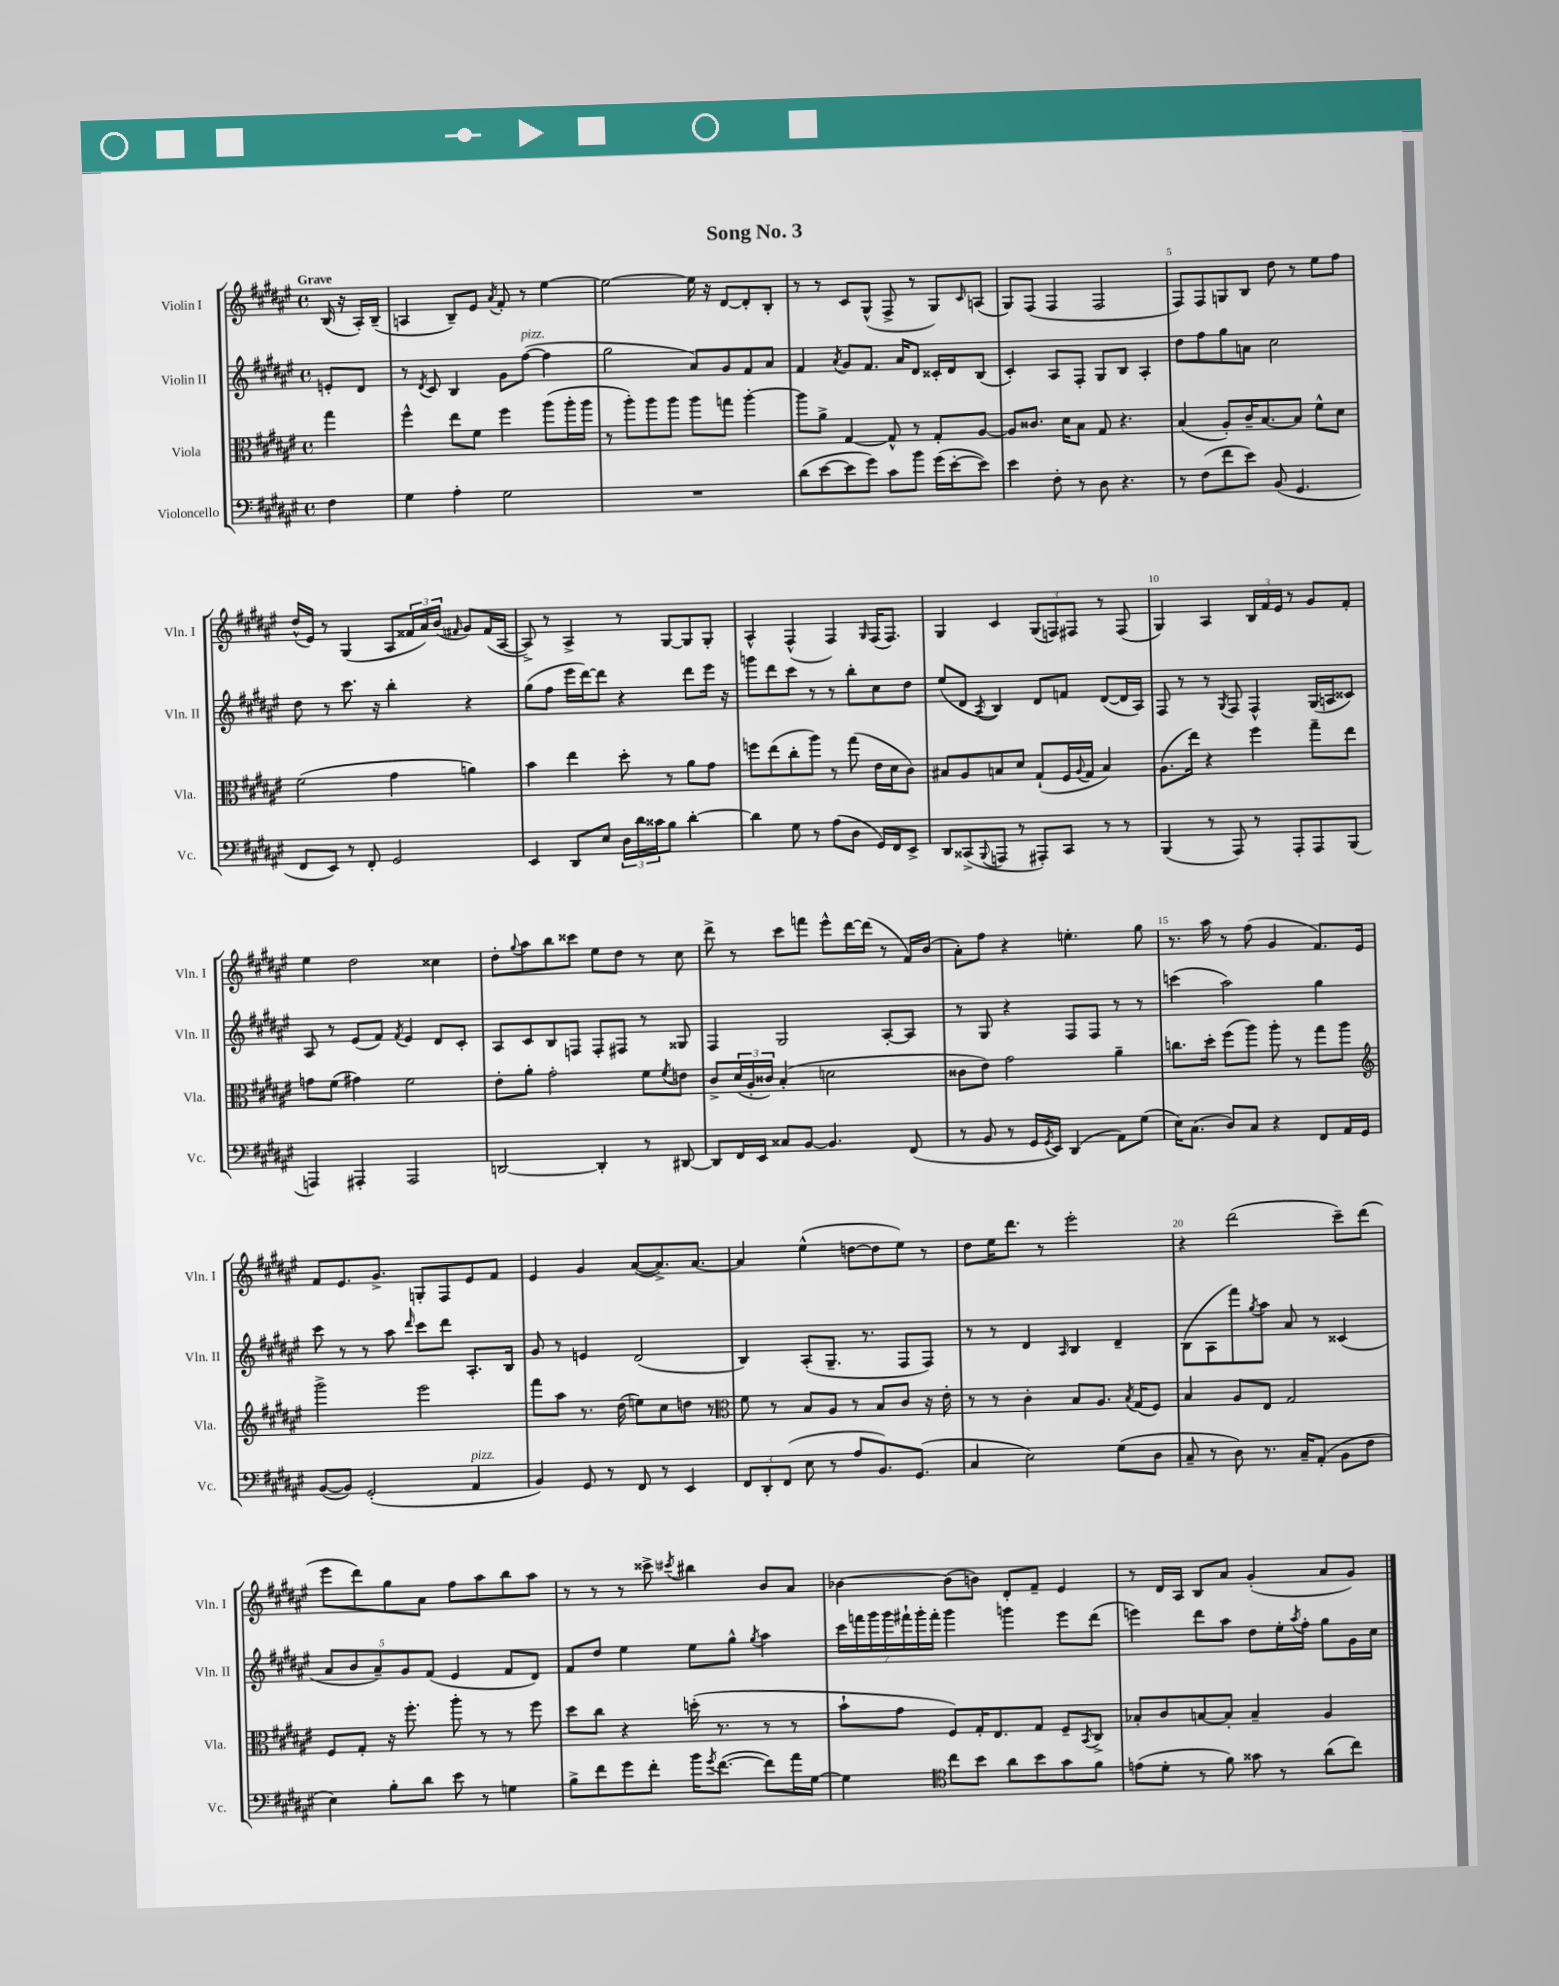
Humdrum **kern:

**kern	**kern	**kern	**kern
*staff4	*staff3	*staff2	*staff1
*clefF4	*clefC3	*clefG2	*clefG2
*k[f#c#g#d#a#e#]	*k[f#c#g#d#a#e#]	*k[f#c#g#d#a#e#]	*k[f#c#g#d#a#e#]
*M4/4	*M4/4	*M4/4	*M4/4
*met(c)	*met(c)	*met(c)	*met(c)
4F#	4gg#	8e'	(16B
.	.	.	16r
.	.	8d#	16A#')
.	.	.	(16B~
=	=	=	=
4G#	4ff#^^	8r	4A
.	.	8qd#	.
.	.	8c#	.
4A#'	8ee#	4B	8B~)
.	8f#	.	8e#
.	.	.	8qa#
2G#	4ff#	8g#	8f#'
.	.	([8ff#	8r
.	(8aa#	4ff#]	[4ee#
.	16aa#'	.	.
.	16aa#	.	.
=	=	=	=
1r	8r	2gg#	2ee#_
.	8aa#')	.	.
.	8aa#	.	.
.	8aa#	.	.
.	8aa#	8a#)	16ee#]
.	.	.	16r
.	8gg	8g#	[8d#
.	[4aa#'	8f#	8d#']
.	.	8a#	8B'
=	=	=	=
(8d#	8aa#]	4f#	8r
[8e#	8a#^	.	8r
.	.	8qa#	.
8e#]	[4G#	8g#	8c#
8g#)	.	8.f#	(8G#^^
8c#	8G#^^]	.	8F#^
.	.	16a#	.
8b	8r	8d#	8r
(16g#	8G#'	16c##'	8G#)
[16e#'	.	16d#	.
.	.	.	16qqc#
8e#])	[8A#	(8B	(8A
=	=	=	=
4e#	8A#]	4c#')	8G#)
.	8.c##	.	(8F#
8F#'	.	8A#	4F#
.	16d#	.	.
8r	8B	8F#'	.
8D#	8G#	8G#	2F#
4.r	4.r	8B	.
.	.	4A#'	.
=	=	=	=
8r	(4B	8dd#	8F#)
(8F#	.	8ff#	8F#
8f#	8A#')	8gg#	8G
8e#)	16c#~	8a	8B
.	[8.B	.	.
(8BB	.	2cc#	8dd#
4.GG#	8B]	.	8r
.	8f#^^	.	8ee#
.	8d#	.	8ff#
=	=	=	=
8FF#	(2f#	8dd#	(16dd#^^
.	.	.	16e#)
8EE#)	.	8r	8r
8r	.	8.ccc#	(4G#
8FF#'	.	.	.
.	.	16r	.
2GG#	4g#	4bb'	8A#
.	.	.	24f##
.	.	.	24a#)
.	.	.	(24b
.	.	.	16qqf#
.	4a)	4r	8g#)
.	.	.	(16f#
.	.	.	[16A#
=	=	=	=
4EE#	4b	(8gg#	8A#^])
.	.	8ff#	8r
8DD#	4ee#	16eee#	4A#^
.	.	[16ddd#)	.
8E#	.	8ddd#]	.
24D#	8dd#'	4r	8r
24d#	.	.	.
24c##	.	.	.
8B	8r	.	[8G#
[4d#'	8a#	8ddd#	8G#]
.	8g#	16eee#	8G#'
.	.	16r	.
=	=	=	=
4d#]	8ff	8ggg	4A#^^
.	(8ee#	8ddd#	.
8G#	8cc#'	8ccc#	(4F#^^
8r	8aa#)	8r	.
(8A#	8r	8r	4F#)
8D#	(8gg#	8bb'	.
.	.	.	16qqG#
16GG#)	16e#	8cc#	(16F#
16FF#	16d#	.	8.F#)
8EE#^	8c#)	8dd#	.
=	=	=	=
8DD#	8B#	(8ee#	4G#
(8CC##^	8A#	8d#	.
8qqBBB	.	8qA#	.
8AAA	8B	4B)	4c#
8r	8d#	.	.
8AAA#')	(8G#`	8d#	(12G#
.	.	.	12F)
8CC##	16F#	8f	.
.	.	.	12F#
.	8qqA#	.	.
.	16G#	.	.
8r	4B)	([8d#	8r
8r	.	16d#]	(8F#
.	.	16A#)	.
=	=	=	=
(4BBB	(8.A#	8F#	4G#)
.	.	8r	.
.	16ee#)	.	.
8r	4r	8r	4A#
.	.	8qG#	.
8AAA#)	.	8F#	.
8r	4ff#	4F#^^	24B
.	.	.	24f#
.	.	.	24e#
8AAA#'	.	.	8r
8AAA#	8gg#~	(16G#	8g#
.	.	16A	.
(8BBB	8ee#	8c##)	8f#'
=	=	=	=
4AAA)	8g	8A#	4ee#
.	(8f#	8r	.
4AAA#'	4g#)	(8e#	2dd#
.	.	8f#)	.
.	.	8qf#	.
2AAA#	2f#	4e#	.
.	.	8d#	4cc##
.	.	8c#'	.
=	=	=	=
[2DD	8e#'	8A#	8dd#'
.	.	.	8qqgg#
.	8a#'	8c#	8aa#
.	2g#'	8B	8bb
.	.	8F	8ccc##
4DD']	.	8F'	8ee#
.	.	8F#	8dd#
8r	8f#	8r	8r
.	8qf#	.	.
[8DD#	8e	8G##	8cc#
=	=	=	=
8DD#]	8c#^	4F#	8ddd#^
16FF#	(24d#	.	8r
.	24A#'	.	.
16EE#	.	.	.
.	24c##)	.	.
8C##	(4B'	2G#	8ccc#
[8BB	.	.	8fff
4.BB]	2d	.	8eee#^^
.	.	.	[16ddd#
.	.	.	(16ddd#]
.	.	[8A#'	8r
(8FF#	.	8A#]	16f#)
.	.	.	(16b
=	=	=	=
8r	8c##	8r	8a#')
8BB	8e#)	8G#	8ff#
8r	2g#	4r	4r
16GG#	.	.	.
8qGG#	.	.	.
16EE#)	.	.	.
(4DD#	.	8F#	4.ee'
.	.	8F#	.
8AA#)	4a#~	8r	.
(8G#	.	8r	8gg#
=	=	=	=
16E#)	8.cc	(4ccc	8.r
(8.C#	.	.	.
.	16dd#'	.	16aa#
8D#)	(8ff#	2aa#)	8r
8C#	8aa#)	.	(8ff#
4r	8aa#'	.	4g#
.	8r	.	.
8FF#	8gg#	4gg#	8.f#)
16AA#	8aa#	.	.
16GG#	.	.	16e#
=	=	=	=
*	*clefG2	*	*
([8BB	2ggg#^	8ccc#	8f#
8BB])	.	8r	8.e#
(2GG#'	.	8r	.
.	.	.	8.g#^
.	.	8aa#	.
.	.	16qqddd#	.
.	2eee#	8ccc#	8G'
.	.	8ddd#	8F#
4AA#	.	8.A#'	8e#
.	.	.	8f#
.	.	16B	.
=	=	=	=
4BB)	8fff#	8g#	4e#
.	8aa#	8r	.
8GG#	8.r	4e	4g#
8r	.	.	.
.	(16dd#	.	.
8FF#	8ee)	(2d#	([8a#
8r	8cc#	.	8.a#^])
4EE#	8dd	.	.
.	.	.	[8.a#
.	8r	.	.
=	=	=	=
*	*clefC3	*	*
12FF#	8f#	4B)	4a#]
12DD#'	.	.	.
.	8r	.	.
(12FF#	.	.	.
8E#	8B	(8A#'	(4ee#^^
8r	8A#	8.G#~	.
8A#	8r	.	[8dd
.	.	8.r	.
8.BB)	8B	.	8dd]
.	8c#	8F#	8ee#)
(8.GG#	.	.	.
.	16r	8F#)	8r
.	16e#'	.	.
=	=	=	=
4C#	8r	8r	8dd#
.	8r	8r	16ee#
.	.	.	8.ddd#
2E#)	4c#'	4d#	.
.	.	.	8r
.	.	16qqA#	.
.	8B	4B	2eee#'
.	8.A#	.	.
(8G#	.	4d#~	.
.	8qB	.	.
.	(16G#	.	.
8D#	8F#)	.	.
=	=	=	=
8C#~	4B	(8B	4r
8r	.	8A#	.
8D#)	8A#	8fff#)	(2ddd#
.	.	8qgg#	.
8.r	8E#	8aa#	.
.	2G#	8a#	.
16C#~	.	.	.
(8AA#'	.	8r	.
8BB	.	(4c##	8ccc#~)
8F#	.	.	(8ddd#
=	=	=	=
4E#)	8F#	10a#	8eee#
.	.	10b	.
.	8G#'	.	8ddd#)
.	.	10a#~)	.
8B'	16r	.	8gg#
.	.	10g#	.
.	8.ff#'	.	.
8d#	.	.	8a#
.	.	(10f#	.
8e#	8aa#'	4e#	8ff#
8r	8r	.	8aa#
4G	8r	8f#	8bb
.	8ff#	8d#)	8aa#
=	=	=	=
8B^	8dd#	8f#	8r
8f#	8cc#	8dd#	8r
8g#	4r	4ee#	8r
8f#'	.	.	8ccc##^
.	.	.	8qccc#
16b	(16dd'	8ee#	4bb#
8qg#	.	.	.
([8.f#	8.r	.	.
.	.	8gg#^^	.
.	.	8qgg#	.
8f#])	8r	4aa#	8b
16a#	8r	.	8a#
[16G#	.	.	.
=	=	=	=
4G#]	8b`	28ccc#	[4b-
.	.	28fff	.
.	.	28ggg#	.
.	.	28ggg#	.
.	8g#	.	.
.	.	28fff#`	.
.	.	28ggg#'	.
.	.	28fff#'	.
*clefC4	*	*	*
8cc#	8F#)	4ggg#	(8b-]
8b	16G#'	.	8b)
.	8.E#	.	.
8a#	.	4ggg	8d#'
8b	8G#	.	8f#~
8g#	8F#~	8eee#	4e#
.	8qBB	.	.
8f#	8C#^	(8ddd#	.
=	=	=	=
(8e	8B-'	4eee)	8r
8d#'	8c#	.	16d#
.	.	.	16A#
8r	[8B	8ddd#	8B
8f#)	8B']	8aa#	8a#
8g##	4B~	8dd#	(4g#'
8r	.	16ee#'	.
.	.	8qaa#	.
.	.	16ff#'	.
(8a#	4A#	8gg#	8a#
8cc#)	.	16g#	8g#)
.	.	16cc#	.
==	==	==	==
*-	*-	*-	*-
